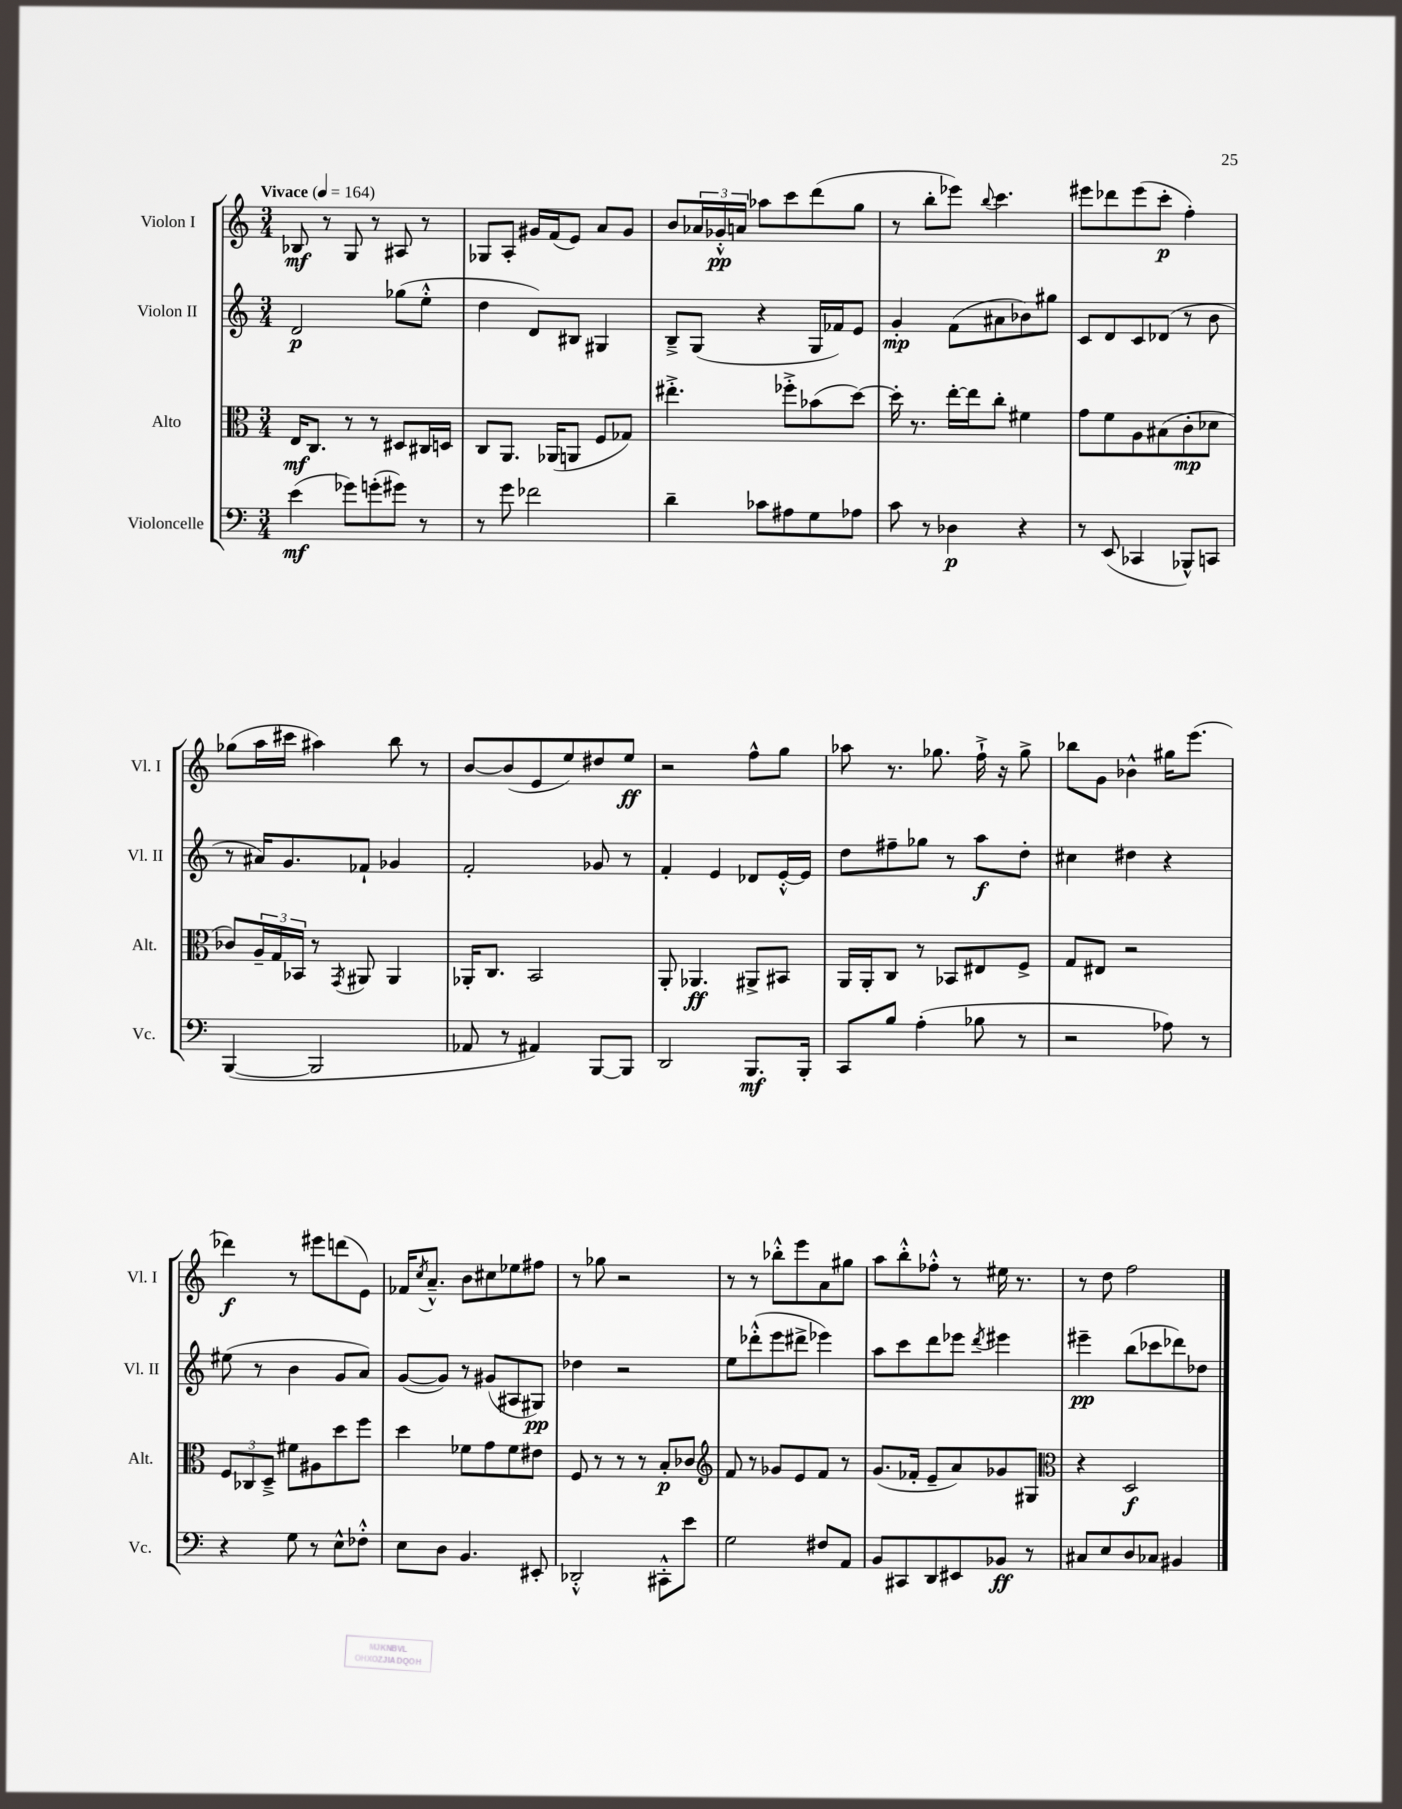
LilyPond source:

<<
\new StaffGroup <<
\new Staff = "s0" \with { instrumentName = "Violon I" shortInstrumentName = "Vl. I" } {
    \clef treble \key c \major \numericTimeSignature \time 3/4 \tempo "Vivace" 4 = 164
    bes8\mf r8 g8 r8 ais8 r8 |
    ges8 a8-. gis'16 f'16( e'8) a'8 gis'8 |
    b'8 \tuplet 3/2 { aes'16 ges'16-.-^\pp a'16 } aes''8 c'''8 d'''8( g''8 |
    r8 b''8-. ees'''8) \appoggiatura { b''8 } c'''4. |
    eis'''8 des'''8 eis'''8( c'''8-.\p f''4-.) |
    ges''8( a''16 cis'''16 ais''4) b''8 r8 |
    b'8~ b'8( e'8 e''8) dis''8 e''8\ff |
    r2 f''8-^ g''8 |
    aes''8 r8. ges''8. f''16-!-> r16 ges''8-> |
    bes''8 g'8 bes'4-^ gis''16 e'''8.( |
    des'''4\f) r8 eis'''8 d'''8( e'8) |
    fes'16 \acciaccatura { c''8 } a'8.---^ b'8 cis''8 ees''8 fis''8 |
    r8 ges''8 r2 |
    r8 r8 bes''8-.-^ e'''8 a'8 gis''8 |
    a''8 b''8-.-^ fes''8-.-^ r8 eis''16 r8. |
    r8 d''8 f''2 \bar "|." |
}
\new Staff = "s1" \with { instrumentName = "Violon II" shortInstrumentName = "Vl. II" } {
    \clef treble \key c \major \numericTimeSignature \time 3/4
    d'2\p ges''8( e''8-.-^ |
    d''4 d'8) bis8 gis4 |
    b8---> g8( r4 g16 fes'16) e'8 |
    g'4-.\mp f'8( ais'8 bes'8) gis''8 |
    c'8 d'8 c'8 des'8( r8 b'8 |
    r8 ais'16) g'8. fes'8-! ges'4 |
    f'2-. ges'8 r8 |
    f'4-. e'4 des'8 e'16~-.-^ e'16 |
    d''8 fis''8-- ges''8 r8 a''8\f d''8-. |
    cis''4 dis''4 r4 |
    eis''8( r8 b'4 g'8 a'8) |
    g'8~( g'8) r8 gis'8( ais8 gis8\pp) |
    des''4 r2 |
    e''8 des'''8-.-^( e'''8 dis'''8-> ees'''4) |
    a''8 c'''8 d'''8 ees'''8 \acciaccatura { d'''8 } eis'''4 |
    eis'''4--\pp b''8( ces'''8 des'''8) des''8 \bar "|." |
}
\new Staff = "s2" \with { instrumentName = "Alto" shortInstrumentName = "Alt." } {
    \clef alto \key c \major \numericTimeSignature \time 3/4
    e16\mf c8. r8 r8 dis8 cis16 d16 |
    c8 a,8. aes,16( a,8 f8 ges8) |
    eis''4.-.-> fes''8-.-> bes'8( d''8~) |
    d''16-. r8. e''16~-. e''16 c''8-. fis'4 |
    g'8 f'8 a8 bis8( c'8-.\mp des'8 |
    ces'8) \tuplet 3/2 { a16-- g16 bes,16 } r8 \acciaccatura { g,8 } ais,8 ais,4 |
    aes,16-. c8. b,2 |
    a,8-. aes,4.\ff ais,8-> bis,8 |
    a,16 a,16-. c8 r8 bes,8 eis8 f8-> |
    g8 eis8 r2 |
    \tuplet 3/2 { f8 ces8 d8---> } fis'8 ais8 d''8 f''8 |
    d''4 fes'8 g'8 fes'8 eis'8 |
    f8 r8 r8 r8 b8-.\p ces'8 |
    \clef treble f'8 r8 ges'8 e'8 f'8 r8 |
    g'8.( fes'16-. e'8-- a'8) ges'8 gis8 |
    \clef alto r4 d2\f \bar "|." |
}
\new Staff = "s3" \with { instrumentName = "Violoncelle" shortInstrumentName = "Vc." } {
    \clef bass \key c \major \numericTimeSignature \time 3/4
    e'4\mf( ges'8) g'8-.( gis'8) r8 |
    r8 g'8 fes'2 |
    d'4-- ces'8 ais8 g8 aes8 |
    c'8 r8 des4\p r4 |
    r8 e,8( ces,4 bes,,8-^) c,8 |
    b,,4~( b,,2 |
    aes,8 r8 ais,4) b,,8~ b,,8 |
    d,2 b,,8.\mf b,,16-. |
    c,8 b8 a4-.( bes8 r8 |
    r2 aes8) r8 |
    r4 g8 r8 e8-^ fes8-.-^ |
    e8 d8 b,4. eis,8-. |
    des,2-.-^ cis,8-.-^ e'8 |
    g2 fis8 a,8 |
    b,8 cis,8 d,8 eis,8 bes,8\ff r8 |
    cis8 e8 d8 ces8 bis,4 \bar "|." |
}
>>
>>
\layout { \context { \Score \remove "Bar_number_engraver" } }
